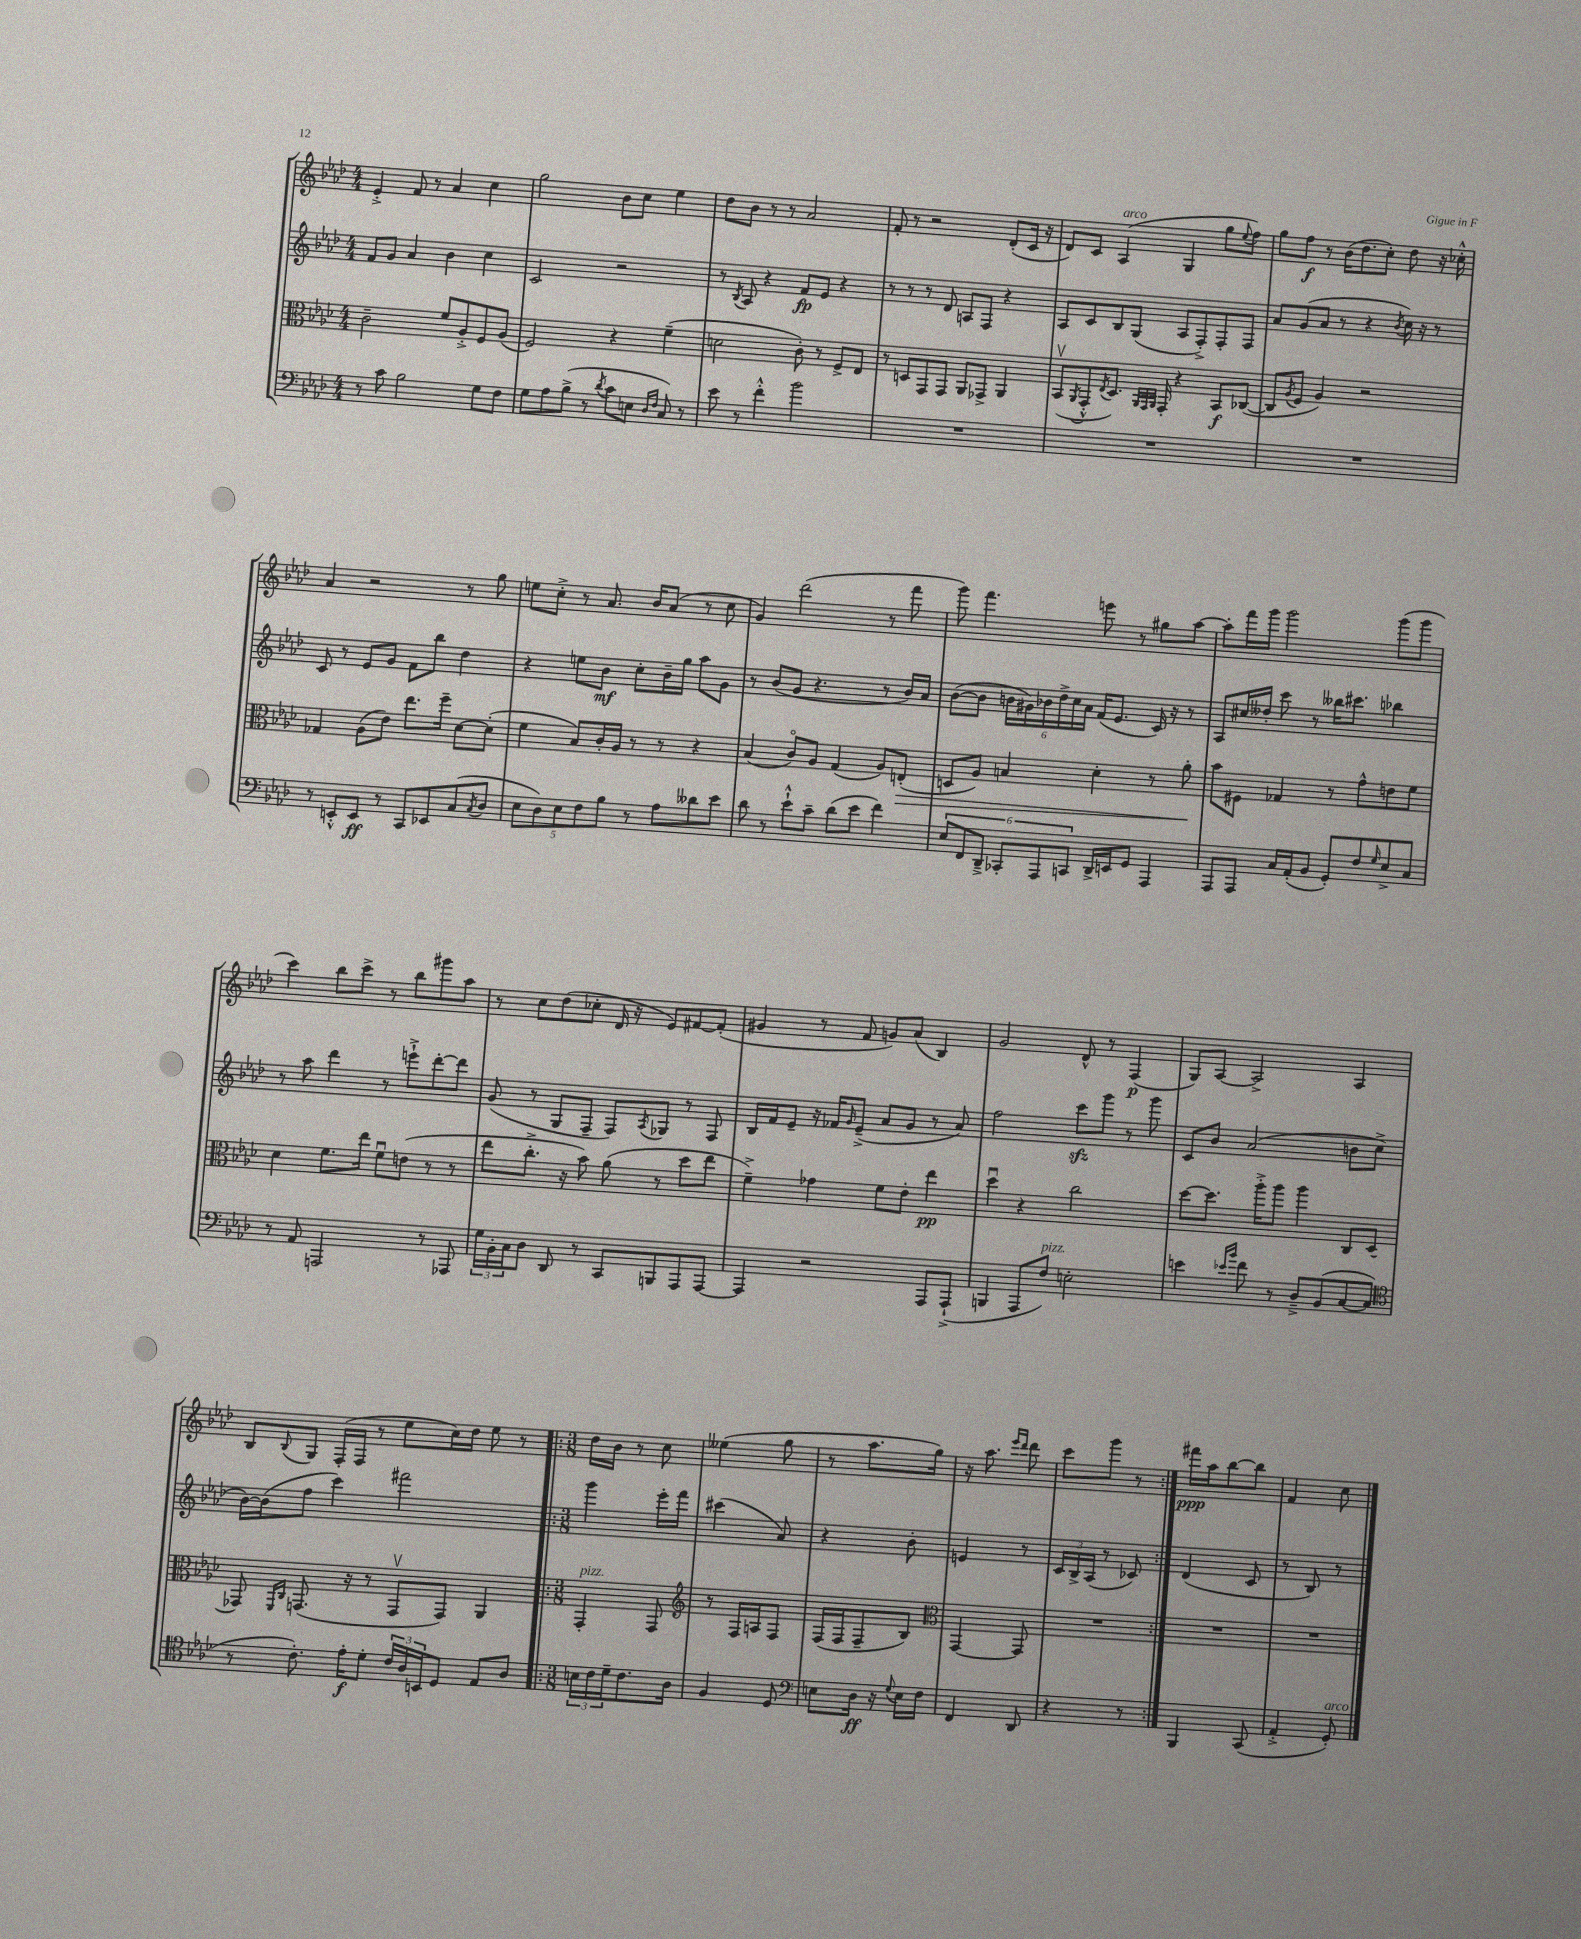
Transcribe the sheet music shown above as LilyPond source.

<<
\new StaffGroup <<
\new Staff = "s0" {
    \clef treble \key aes \major \numericTimeSignature \time 4/4
    ees'4-.-> f'8 r8 aes'4 c''4 |
    g''2 bes'8 c''8 ees''4 |
    des''8 bes'8 r8 r8 aes'2 |
    f'8-. r8 r2 des'8-.( c'16 r16 |
    des'8) c'8 aes4^\markup { \italic "arco" }( g4 g''8 \appoggiatura { ees''8 } f''8) |
    g''8 f''8\f r8 bes'16( des''8. c''8-.) des''8 r16 ces''16-.-^ |
    aes'4 r2 r8 g''8 |
    e''8 c''8-.-> r8 aes'8. bes'16 aes'8( r8 c''8 |
    g'4) des'''2( r8 f'''8 |
    g'''8) f'''4. e'''8 r8 gis''8 aes''8~ |
    aes''8-. f'''16 g'''16 g'''2 g'''8( g'''8 |
    c'''4) bes''8 c'''8-> r8 bes''8 gis'''8 aes''8 |
    r8 c''8 des''8( ces''8-. des'16 r16 ees'8) fis'8~ fis'8-.( |
    gis'4 r8 f'8 g'8) aes'8( bes4) |
    g'2 des'8-^ r8 f4\p( |
    g8) aes8~ aes2-> aes4 |
    bes8 \appoggiatura { bes8 } g8 f16-.( f16 r8 ees''8 c''16) des''16 ees''8 r8 |
    \repeat volta 2 { \numericTimeSignature \time 3/8 des''16 bes'16 r8 c''8 |
    eeses''4( g''8 |
    r8 aes''8. g''16) |
    r16 aes''8. \grace { ees'''16 des'''16 } des'''8 |
    c'''8 g'''8 r8 | }
    fis'''16\ppp aes''16 bes''8~ bes''8 |
    f'4 c''8 \bar "|." |
}
\new Staff = "s1" {
    \clef treble \key aes \major \numericTimeSignature \time 4/4
    f'8 g'8 aes'4 bes'4 c''4 |
    c'2 r2 |
    r8 \acciaccatura { bes8 } aes8 r4 f'8\fp ees'8 r4 |
    r8 r8 r8 des'8 a8 f8 r4 |
    aes8 c'8 bes8 g8( aes8 f8-.->) f8-. f8 |
    aes'8 g'8( aes'8 r8 r4 \acciaccatura { bes'8 } c''16) r16 r8 |
    c'8 r8 ees'8 g'8 f'8 bes''8 des''4 |
    r4 e''8 bes'8\mf c''8-. bes'16-- g''16 aes''8 g'8 |
    r8 bes'8( g'8 r4. r8 bes'16) aes'16 |
    bes'8~( bes'8 \tuplet 6/4 { b'16 gis'16) bes'16 des''16-> c''16 aes'16 } f'16( ees'8. c'16) r16 r8 |
    aes8 cis''16 deses''16-. c'''8 r8 beses''16 cis'''8. bes''4 |
    r8 aes''8 des'''4 r8 e'''8-!-> des'''8~-. des'''8 |
    g'8( r8 g8 f8-- f8) \acciaccatura { aes8 } ges8 r8 f8 |
    bes16 f'16 ees'8-- r16 fes'16 \grace { g'16 } ees'8--->( aes'8 g'8 r8 aes'8) |
    f''2 c'''8\sfz g'''8 r8 g'''8 |
    c'8 bes'8 aes'2( b'8 c''8-> |
    bes'16~) bes'16( f''8 c'''4) fis'''2 |
    \repeat volta 2 { \numericTimeSignature \time 3/8 g'''4 ees'''16-. f'''16 |
    cis'''4( aes'8) |
    r4 bes'8-. |
    e'4 r8 |
    \tuplet 3/2 { c'16 bes16-> aes16( } r8 ces'8) | }
    des'4( c'8 |
    r8 bes8) r8 \bar "|." |
}
\new Staff = "s2" {
    \clef alto \key aes \major \numericTimeSignature \time 4/4
    c'2-- f'8 aes8-.-> f8 aes8( |
    f2) r4 f'4--( |
    d'2 c'8-.) r8 f8-> ees8 |
    r8 d8 g,8 g,8 aes,8 ges,8-> aes,4 |
    bes,8\upbow( \acciaccatura { aes,8 } g,8-.-^ \acciaccatura { ees8 } des8.) \grace { aes,32 g,32 aes,32 } g,16-. r4 bes,8\f ces8~( |
    ces8 \acciaccatura { aes8 } f8 aes4) r2 |
    ges4 aes8( ees'8) ees''8. f''16-- des'8~ des'8-.( |
    f'4 bes8) c'16-. aes16 r8 r8 r4 |
    bes4( c'8\flageolet) aes8 g4( aes8) e8-.\>( |
    d8 aes8) b4 des'4-. r8 aes'8-.\! |
    bes'8 fis8 ges4 r8 g'8-^ e'8 f'8 |
    des'4 f'8. ees''16 f'8\downbow e'8( r8 r8 |
    ees''8 c''8.-.-> r16 bes'8) aes'8( r8 des''8 ees''8 |
    f'4--->) ges'4 f'8 ees'8-. ees''4\pp |
    des''4\downbow r4 c''2 |
    des''8~ des''8. aes''16-.-> aes''8 aes''4 c8 des8( |
    ges,8) \grace { f,16 c16 } g,8.( r16 r8 g,8\upbow g,8) aes,4 |
    \repeat volta 2 { \numericTimeSignature \time 3/8 g,4-.^\markup { \italic "pizz." } g,8 |
    \clef treble r8 f16 a16 f8 |
    f16( f16 f8-- bes8) |
    \clef alto g,4~ g,8 |
    R4. | }
    R4. |
    R4. \bar "|." |
}
\new Staff = "s3" {
    \clef bass \key aes \major \numericTimeSignature \time 4/4
    r8 c'8 bes2 g8 f8 |
    g8 aes8 bes8->( r8 \acciaccatura { des'8 } c'8 e8 \grace { des16 f16 } c8) r8 |
    ees'8 r8 f'4-.-^ bes'2 |
    R1 |
    R1 |
    R1 |
    r8 e,8-.-^ e,8\ff r8 c,8 ees,8 c8( \acciaccatura { c8 } des8 |
    \tuplet 5/4 { ees8 des8) ees8 f8 bes8 } r8 aes8 deses'8 ees'8 |
    des'8 r8 ees'8-!-^ c'8-- des'8( ees'8 f'4) |
    \tuplet 6/4 { ees8 f,8 des,8---> ces,8-. aes,,8 c,8 } des,16-> e,16 g,8 aes,,4 |
    aes,,8 aes,,8 c16 aes,16-.( bes,8 g,8-.) f8 \grace { g16 } ees8-> c8 |
    r8 aes,8 a,,2 r8 aes,,8 |
    \tuplet 3/2 { g16 bes,16-. c16 } des8 des,8 r8 c,8 b,,8 aes,,8 aes,,8~ |
    aes,,4 r2 aes,,8 aes,,8-!->( |
    b,,4 aes,,8 f8^\markup { \italic "pizz." }) e2-. |
    e'4 \grace { ees'16 bes'16 } f'8 r8 des8---> bes,8( c8~ c8 |
    \clef tenor r8 c'8.-.) ees'16-.\f des'8-. \tuplet 3/2 { c'16 aes16 b,16 } des8 ees8 aes8 |
    \repeat volta 2 { \numericTimeSignature \time 3/8 \tuplet 3/2 { b16 c'16 des'16-- } c'8. aes16 |
    f4 des8 |
    \clef bass e8 des16\ff r16 \appoggiatura { g8 } e16 f16 |
    f,4 des,8 |
    r4 r8 | }
    bes,,4 c,8( |
    aes,4-.-> g,8-.^\markup { \italic "arco" }) \bar "|." |
}
>>
>>
\layout { \context { \Score \remove "Bar_number_engraver" } }
